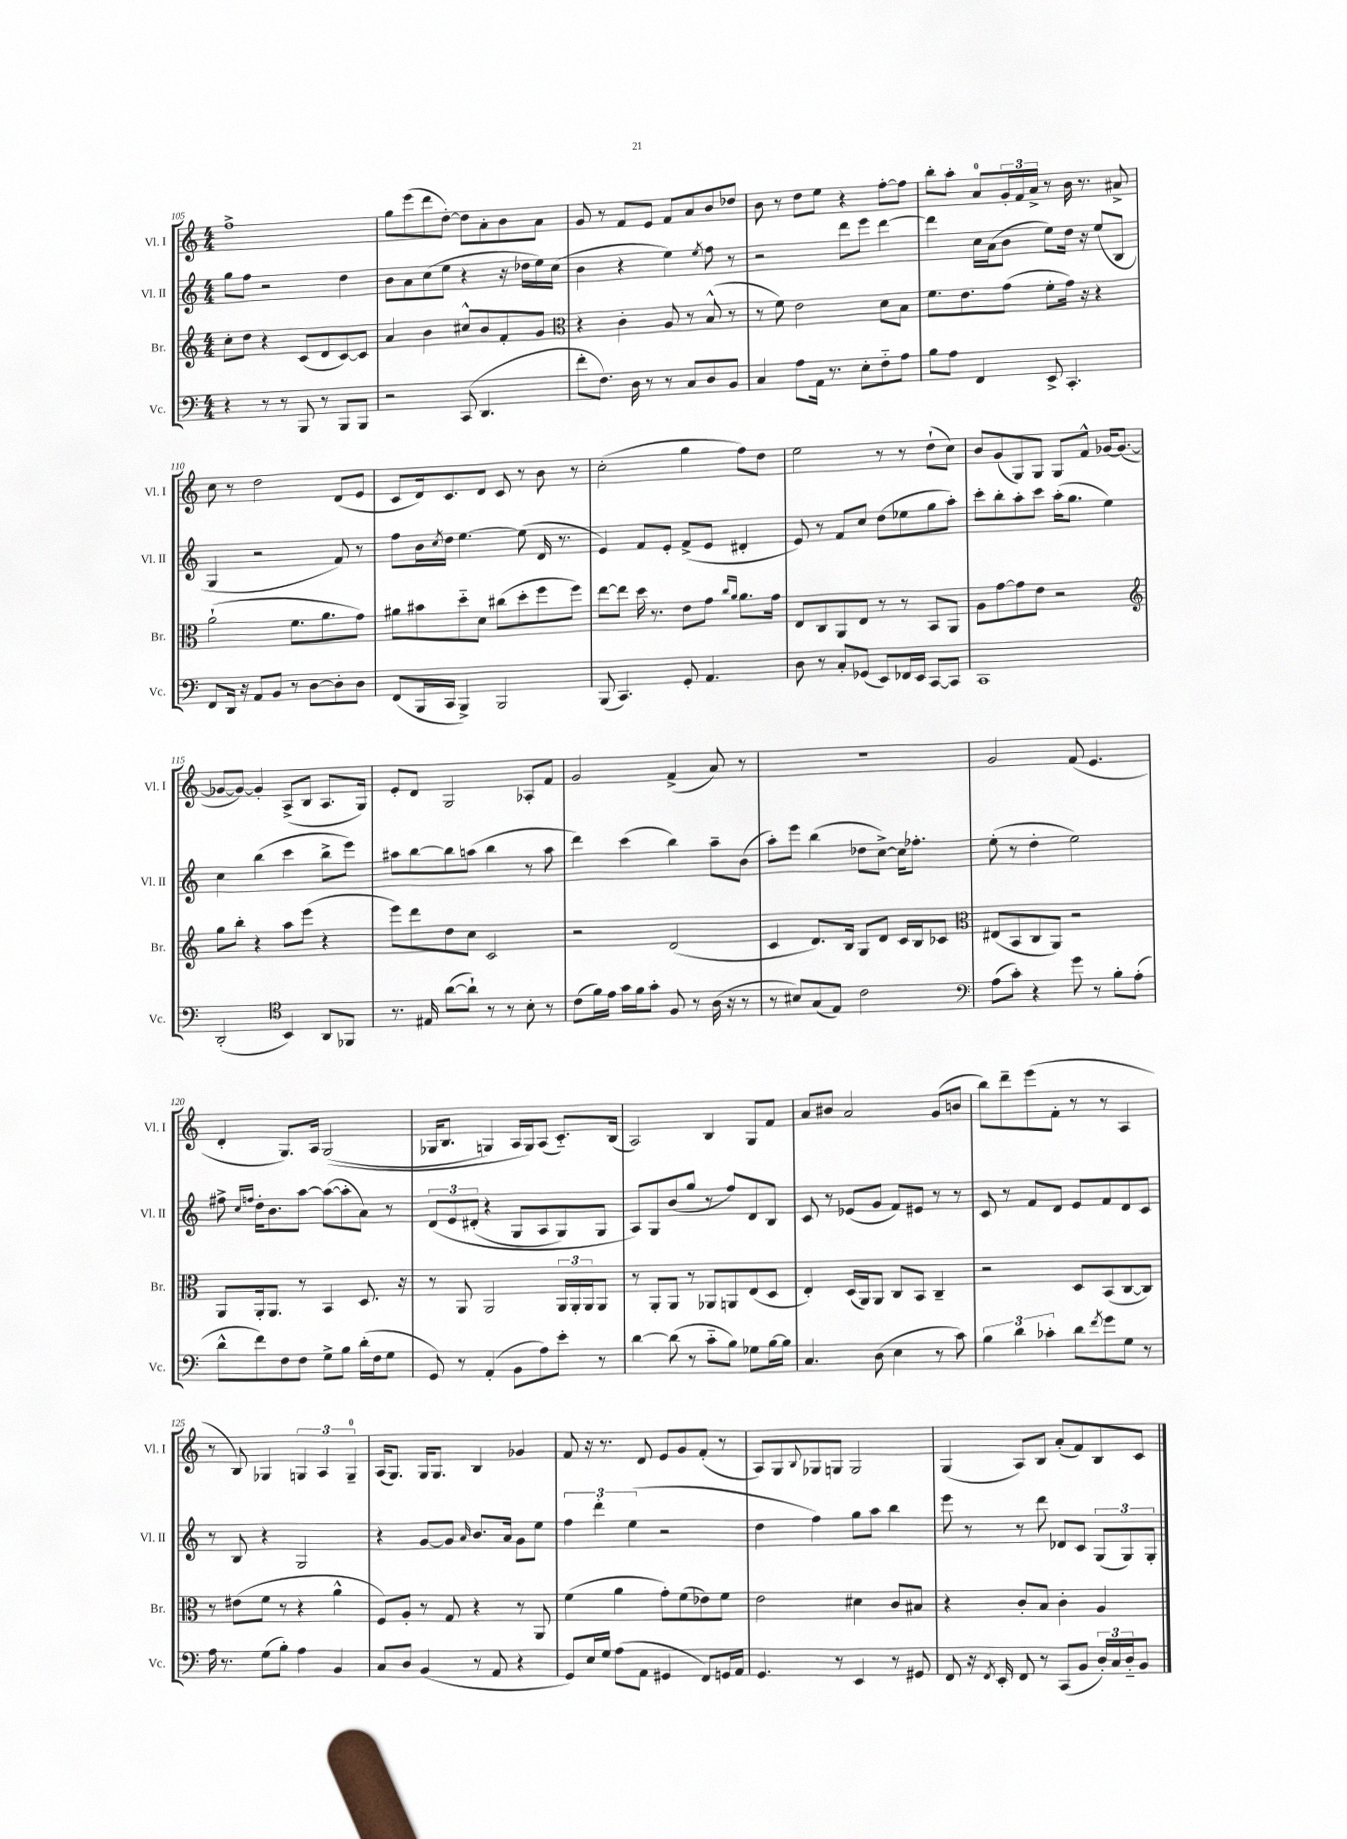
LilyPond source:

<<
\new StaffGroup <<
\new Staff = "s0" \with { instrumentName = "Vl. I" shortInstrumentName = "Vl. I" } {
    \clef treble \key c \major \numericTimeSignature \time 4/4
    f''1-> |
    g''8 e'''8( d'''8 d''8~-.) d''8 a'8-. b'8 a'8 |
    g'8 r8 f'8 e'8 f'8 a'8 b'8 des''8 |
    b'8 r8 d''8 e''8 r4 f''8~-. f''8 |
    b''8-. a''8-. a'8-0 \tuplet 3/2 { g'16-. f'16 a'16-> } r8 b'16 r8. ais'8-> |
    c''8 r8 d''2 d'8( e'8 |
    c'8 d'16) c'8. d'8 c'8 r8 b'8 r8 |
    c''2-.( g''4 f''8) d''8 |
    e''2 r8 r8 d''8-!( c''8) |
    b'8 g'8( g8) g8 g8 f'8-^ ges'16~ ges'8.~( |
    ges'8~ ges'8~) ges'4-. a8->( b8 a8. g16) |
    e'8-. d'8 g2 aes8-. f'8 |
    g'2 f'4->( a'8) r8 |
    R1 |
    g'2 f'8( e'4. |
    d'4-. g8.) a16 g2(\( |
    ges16 b8. g4) a16 g16\) a8( c'8.-_) b16( |
    a2) b4 g8 f'8 |
    a'8 bis'8 a'2 g'8( b'8 |
    b''8) d'''8-- e'''8( f'8-. r8 r8 a4 |
    r8 b8) ges4 \tuplet 3/2 { g4 a4 g4-0-- } |
    a16( g8.) g16 g8. b4 ges'4 |
    f'8 r16 r8. d'8 e'8 g'8 f'8-.( r8 |
    a8) g8 \appoggiatura { b8 } ges8 g8 g2 |
    g4( a8) b8 a'8-.( f'8) b8 c'8 \bar "|." |
}
\new Staff = "s1" \with { instrumentName = "Vl. II" shortInstrumentName = "Vl. II" } {
    \clef treble \key c \major \numericTimeSignature \time 4/4
    g''8 f''8 r2 d''4 |
    b'8 a'8 c''8( e''8 r4 r16 des''16 e''16) c''16( |
    b'4 r4 e''4) \acciaccatura { e''8 } f''8 r8 |
    r2 d'''8 e'''8 d'''4~ |
    d'''4 c''16 a'16( b'8 e''8) d''16 r16 e''8( b8 |
    g4 r2 f'8) r8 |
    f''8 b'16 \acciaccatura { c''8 } d''16 e''4.~ e''8( d'16 r8. |
    e'4) f'8 e'8-. f'8->( e'8 dis'4-. |
    e'8) r8 f'8 c''8 d''8( ees''8 g''8 a''8-.) |
    c'''8-. b''8-. a''8-. c'''8 a''16-.( g''8. e''4) |
    c''4 b''4( c'''4 b''8-> e'''8) |
    ais''8 b''8~ b''8 a''8( b''4 r8 a''8 |
    d'''4) c'''4( b''4) a''8-- b'8( |
    a''8-.) e'''8 b''4( des''8 c''8~->) c''16 fes''8.-. |
    e''8-.( r8 d''4-. e''2) |
    fis''8-> \grace { c''16 f''16 } d''16-. b'8. a''8~ a''8~( a''8-. a'8) r8 |
    \tuplet 3/2 { d'8\( e'8 dis'8-.( } r4 g8 a8 g8) g8 |
    a8\) g8 b'8( g''8 r8 f''8) d'8 b8 |
    c'8 r8 ees'8( g'8 f'8) eis'8 r8 r8 |
    c'8 r8 f'8 d'8 e'8 f'8 d'8 c'8 |
    r8 b8 r4 g2 |
    r4 g'8~ g'8 \grace { a'16 } b'8. a'16 g'8 e''8 |
    \tuplet 3/2 { f''4 d'''4-. e''4( } r2 |
    d''4 f''4) g''8 a''8 b''4 |
    e'''8 r8 r8 d'''8 des'8 c'8 \tuplet 3/2 { g8( g8) g8-. } \bar "|." |
}
\new Staff = "s2" \with { instrumentName = "Br." shortInstrumentName = "Br." } {
    \clef treble \key c \major \numericTimeSignature \time 4/4
    c''8-. d''8 r4 c'8( d'8 c'8~) c'8 |
    a'4 b'4 cis''8-^ b'8 f'8-. g'8 |
    \clef alto r4 c'4-. a8 r8 b8-^( r8 |
    r8 f'8) e'2 d'8 b8 |
    f'8. e'8. g'8( f'8-. g'16) r16 r4 |
    a'2-!( f'8. a'8. g'8) |
    ais'8 bis'8 d''8-_ d'8 cis''8( d''8-. f''8 f''8) |
    e''8~ e''8 d''16 r8. e'8 g'8 \grace { c''16 a'16 } a'8. g'16 |
    e8 c8 a,8 e8 r8 r8 b,8 a,8 |
    a8 g'8~ g'8 e'8 r2 |
    \clef treble g''8 b''8-. r4 a''8 e'''8( r4 |
    e'''8) d'''8 d''8 c''8 c'2 |
    r2 d'2( |
    c'4 d'8.) b16 g8 d'8 c'16 b16 ces'8 |
    \clef alto eis8( b,8 c8 a,8) r2 |
    a,8 a,16-. a,8. r8 b,4 d8. r16 |
    r8 a,8 a,2 \tuplet 3/2 { a,16 a,16-. a,16 } a,8 |
    r8 a,8-. a,8 r8 aes,8 a,8 e8( d8 |
    e4-.) d16( a,16) a,8 c8 b,8 c4-- |
    r2 d8 b,8( c8~ c8) |
    r8 eis'8( f'8 r8 r4 a'4-^ |
    f8) a8-. r8 g8 r4 r8 a,8 |
    f'4( a'4 g'8-.) f'8( ees'8) f'8 |
    e'2 dis'4 c'8 bis8 |
    r4 c'8-. b8 c'4-. a4 \bar "|." |
}
\new Staff = "s3" \with { instrumentName = "Vc." shortInstrumentName = "Vc." } {
    \clef bass \key c \major \numericTimeSignature \time 4/4
    r4 r8 r8 b,,8 r8 b,,8 b,,8 |
    r2 c,8( d,4. |
    f'8-. f8.) d16 r8 r8 c8 d8 b,8 |
    c4 a8 a,16 r8. e8-. f8-_ a8 |
    b8 a8 f,4 e,8-> c,4.-. |
    f,8 d,16 r16 a,8 b,8 r8 d8~ d8-. d8 |
    f,8( b,,16 c,16 b,,4->) b,,2 |
    b,,8( c,4.) g,8-. a,4. |
    d8 r8 c8-. ges,8( e,8) fes,16 e,16 c,8~ c,8 |
    c,1 |
    d,2-.( \clef tenor b,4) a,8 fes,8 |
    r8. eis16 a'8~( a'8-!) r8 r8 b8-. r8 |
    c'8( f'16) e'16 g'16 f'16 g'8-. f8 r8 a16( r16 r8 |
    r8 bis8) g8( e8) c'2 |
    \clef bass a8( c'8-.) r4 g'8 r8 b8-. a8-.( |
    d'8-^ f'8) f8 f8 g8-> b8 d'16-.( f16 g8 |
    g,8) r8 a,4-.( b,8 a8) e'8-. r8 |
    d'4~ d'8( r8 c'8-_ b8) ges8 b16~ b16 |
    c4. d8( e4 r8 c'8) |
    \tuplet 3/2 { b4 d'4 ces'4-. } d'8 \acciaccatura { f'8 } g'8 g8 r8 |
    a16 r8. g8( b8-.) a4 b,4 |
    c8 d8 b,4( r8 a,8 r4 |
    g,8) e16 g16 a8( a,8 gis,4 f,8) g,16 a,16 |
    g,4. r8 e,4 r8 gis,8 |
    f,8 r16 \acciaccatura { f,8 } e,16-. f,8 r8 c,8( b,8 \tuplet 3/2 { d16-.) c16 d16-_ } b,8 \bar "|." |
}
>>
>>
\layout { \context { \Score currentBarNumber = #105 } }
